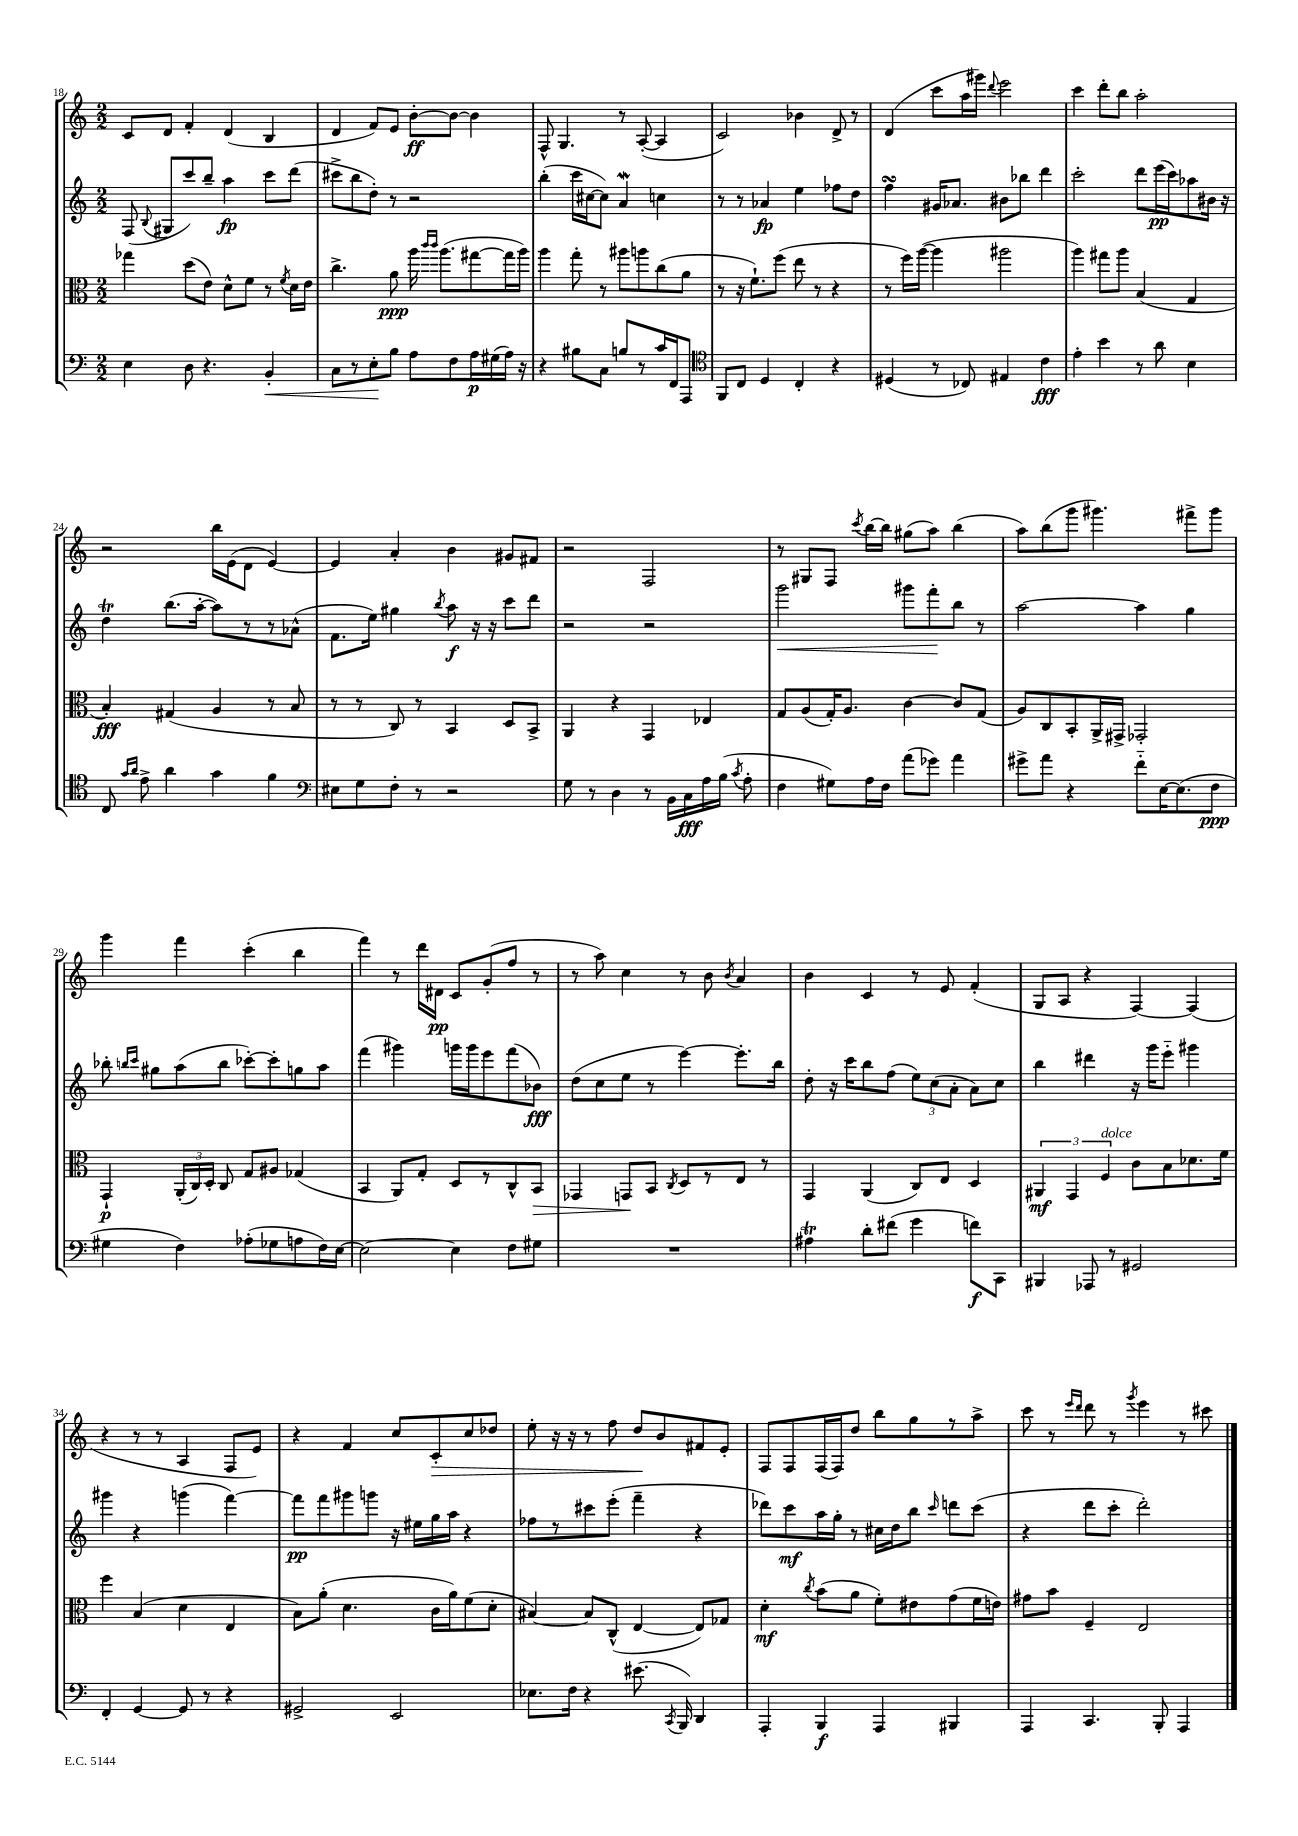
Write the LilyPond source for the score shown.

<<
\new StaffGroup <<
\new Staff = "s0" {
    \clef treble \key c \major \numericTimeSignature \time 2/2
    \autoBeamOff c'8[ d'8] f'4-. d'4( b4 |
    d'4 f'8[) e'8] b'8[~-.\ff b'8]~ b'4 |
    f8-^ g4. r8 a8~-.( a4 |
    c'2) bes'4 d'8-> r8 |
    d'4( c'''8[ a''16 gis'''16]) \appoggiatura { d'''8 } e'''2 |
    c'''4 d'''8[-. b''8] a''2-. |
    r2 b''16[ e'16( d'8] e'4~) |
    e'4 a'4-. b'4 gis'8[ fis'8] |
    r2 f2 |
    r8 gis8[ f8] \acciaccatura { c'''8 } b''16[~ b''16] gis''8[( a''8]) b''4( |
    a''8[) b''8( g'''8] gis'''4.) fis'''8[-> gis'''8] |
    g'''4 f'''4 c'''4-.( b''4 |
    f'''4) r8 d'''16[ dis'16]\pp c'8[ g'8-.( f''8] r8 |
    r8 a''8) c''4 r8 b'8 \acciaccatura { b'8 } a'4 |
    b'4 c'4 r8 e'8 f'4-.( |
    g8[ a8] r4 f4~) f4( |
    r4 r8 r8 a4 f8[ e'8]) |
    r4 f'4 c''8[ c'8-.\> c''8 des''8] |
    e''8-. r16 r16 r8 f''8 d''8[\! b'8 fis'8 e'8]-. |
    f8[ f8 f16( f16) d''8] b''8[ g''8 r8 a''8]-> |
    c'''8 r8 \grace { e'''16[ d'''16] } d'''8 r8 \acciaccatura { g'''8 } e'''4 r8 cis'''8 \bar "|." |
}
\new Staff = "s1" {
    \clef treble \key c \major \numericTimeSignature \time 2/2
    \autoBeamOff f8( \appoggiatura { b8 } gis8[ c'''8) b''8]-- a''4\fp c'''8[ d'''8]( |
    cis'''8[-> b''8 d''8]-.) r8 r2 |
    b''4-.( c'''16[ cis''16~ cis''8]) a'4\mordent c''4 |
    r8 r8 aes'4\fp e''4 fes''8[ d''8] |
    f''4\turn gis'16[ aes'8.] bis'8[ bes''8] d'''4 |
    c'''2-. d'''8[ e'''16\pp( c'''16) aes''8 bis'16] r16 |
    d''4\trill b''8.[( a''16]~-. a''8[) r8 r8 aes'8]-^( |
    f'8.[ e''16]) gis''4 \acciaccatura { b''8 } a''8\f r16 r16 c'''8[ d'''8] |
    r2 r2 |
    g'''2\< gis'''8[ f'''8-.\! b''8] r8 |
    a''2~ a''4 g''4 |
    bes''8-. \grace { b''16[ c'''16] } gis''8[ a''8( b''8] ces'''8[~-.) ces'''8-. g''8 a''8] |
    f'''4( gis'''4) g'''16[ g'''16 e'''8 f'''8( bes'8]\fff) |
    d''8[( c''8 e''8] r8 e'''4~) e'''8.[-. b''16] |
    d''8-. r16 c'''16[ b''8 f''8]( \tuplet 3/2 { e''8[) c''8( a'8]-. } a'8[) c''8] |
    b''4 dis'''4 r16 g'''16[ e'''8]-_ gis'''4 |
    gis'''4 r4 g'''4( f'''4~) |
    f'''8[\pp f'''8 gis'''8 g'''8] r16 eis''16[ g''16 a''16] r4 |
    fes''8[ r8 cis'''8 e'''8]-.( f'''4-- r4 |
    des'''8[) c'''8\mf a''16 g''16]-. r8 cis''16[ d''16 b''8] \grace { c'''16 } d'''8[ c'''8]( |
    r4 d'''8[ c'''8]-. d'''2-.) \bar "|." |
}
\new Staff = "s2" {
    \clef alto \key c \major \numericTimeSignature \time 2/2
    \autoBeamOff ges''4 d''8[( e'8]) d'8[-^ f'8] r8 \acciaccatura { f'8 } d'16[ e'16] |
    c''4.-> a'8\ppp a''16 \grace { c'''16[ c'''16] } a''8.[( gis''8~ gis''16 a''16]) |
    a''4 g''8-. r8 ais''8[ a''8 c''8( a'8] |
    r8 r16 f'8.[-!) f''8]( e''8 r8 r4 |
    r8 f''16[) a''16]~( a''4 ais''2 |
    a''4) gis''8[ a''8] b4( g4 |
    b4-.\fff) gis4( a4 r8 b8 |
    r8 r8 c8) r8 b,4 d8[ b,8]-> |
    a,4 r4 g,4 ees4 |
    g8[ a8( g16-.) a8.] c'4~ c'8[ g8]( |
    a8[) c8 b,8-. a,16-> gis,16]-> ges,2-. |
    g,4-!\p \tuplet 3/2 { a,16[-.( c16) d16]-. } c8 g8[ ais8] ges4( |
    b,4 a,8[) g8]-. d8[ r8 c8-^ b,8]\> |
    ges,4 g,8[\! b,8] \acciaccatura { c8 } d8[ r8 e8] r8 |
    g,4 a,4( c8[) e8] d4 |
    \tuplet 3/2 { ais,4\mf g,4 f4^\markup { \italic "dolce" } } c'8[ b8 des'8. f'16] |
    f''4 b4( d'4 e4 |
    b8[) a'8]-.( d'4. c'16[ a'16) f'8( d'8]-. |
    bis4~) bis8[ c8]-^( e4~ e8[) ges8] |
    d'4-.\mf \acciaccatura { c''8 } b'8[( a'8] f'8[-.) eis'8 g'8( f'16 e'16]) |
    gis'8[ b'8] f4-- e2 \bar "|." |
}
\new Staff = "s3" {
    \clef bass \key c \major \numericTimeSignature \time 2/2
    \autoBeamOff e4 d8 r4. b,4-.\< |
    c8[ r8 e8-.\! b8] a8[ f8 a16\p gis16( a16]) r16 |
    r4 bis8[ c8] b8[ r8 c'16 f,16 a,,8] |
    \clef tenor f,8[ c8] d4 c4-. r4 |
    dis4( r8 ces8) eis4 c'4\fff |
    e'4-. b'4 r8 a'8 b4 |
    c8 \grace { g'16[ a'16] } e'8-> a'4 g'4 f'4 |
    \clef bass eis8[ g8 f8]-. r8 r2 |
    g8 r8 d4 r8 b,16[ c16\fff a16 b16]( \acciaccatura { c'8 } a8-. |
    f4 gis8[) a16 f16] a'8[( ges'8]) a'4 |
    gis'8[-> a'8] r4 f'8[-_ e16~ e8.( f8]\ppp |
    gis4 f4) aes8[-.( ges8 a8 f16) e16]~ |
    e2~ e4 f8[ gis8] |
    R1 |
    ais4\trill d'8[-. fis'8]( g'4 f'8[\f) c,8] |
    bis,,4 aes,,8 r8 gis,2 |
    f,4-. g,4~ g,8 r8 r4 |
    gis,2-> e,2 |
    ees8.[ f16] r4 eis'8.( \acciaccatura { c,8 } b,,16) d,4 |
    a,,4-. b,,4\f a,,4 bis,,4 |
    a,,4 c,4. b,,8-. a,,4 \bar "|." |
}
>>
>>
\layout { \context { \Score currentBarNumber = #18 } }
